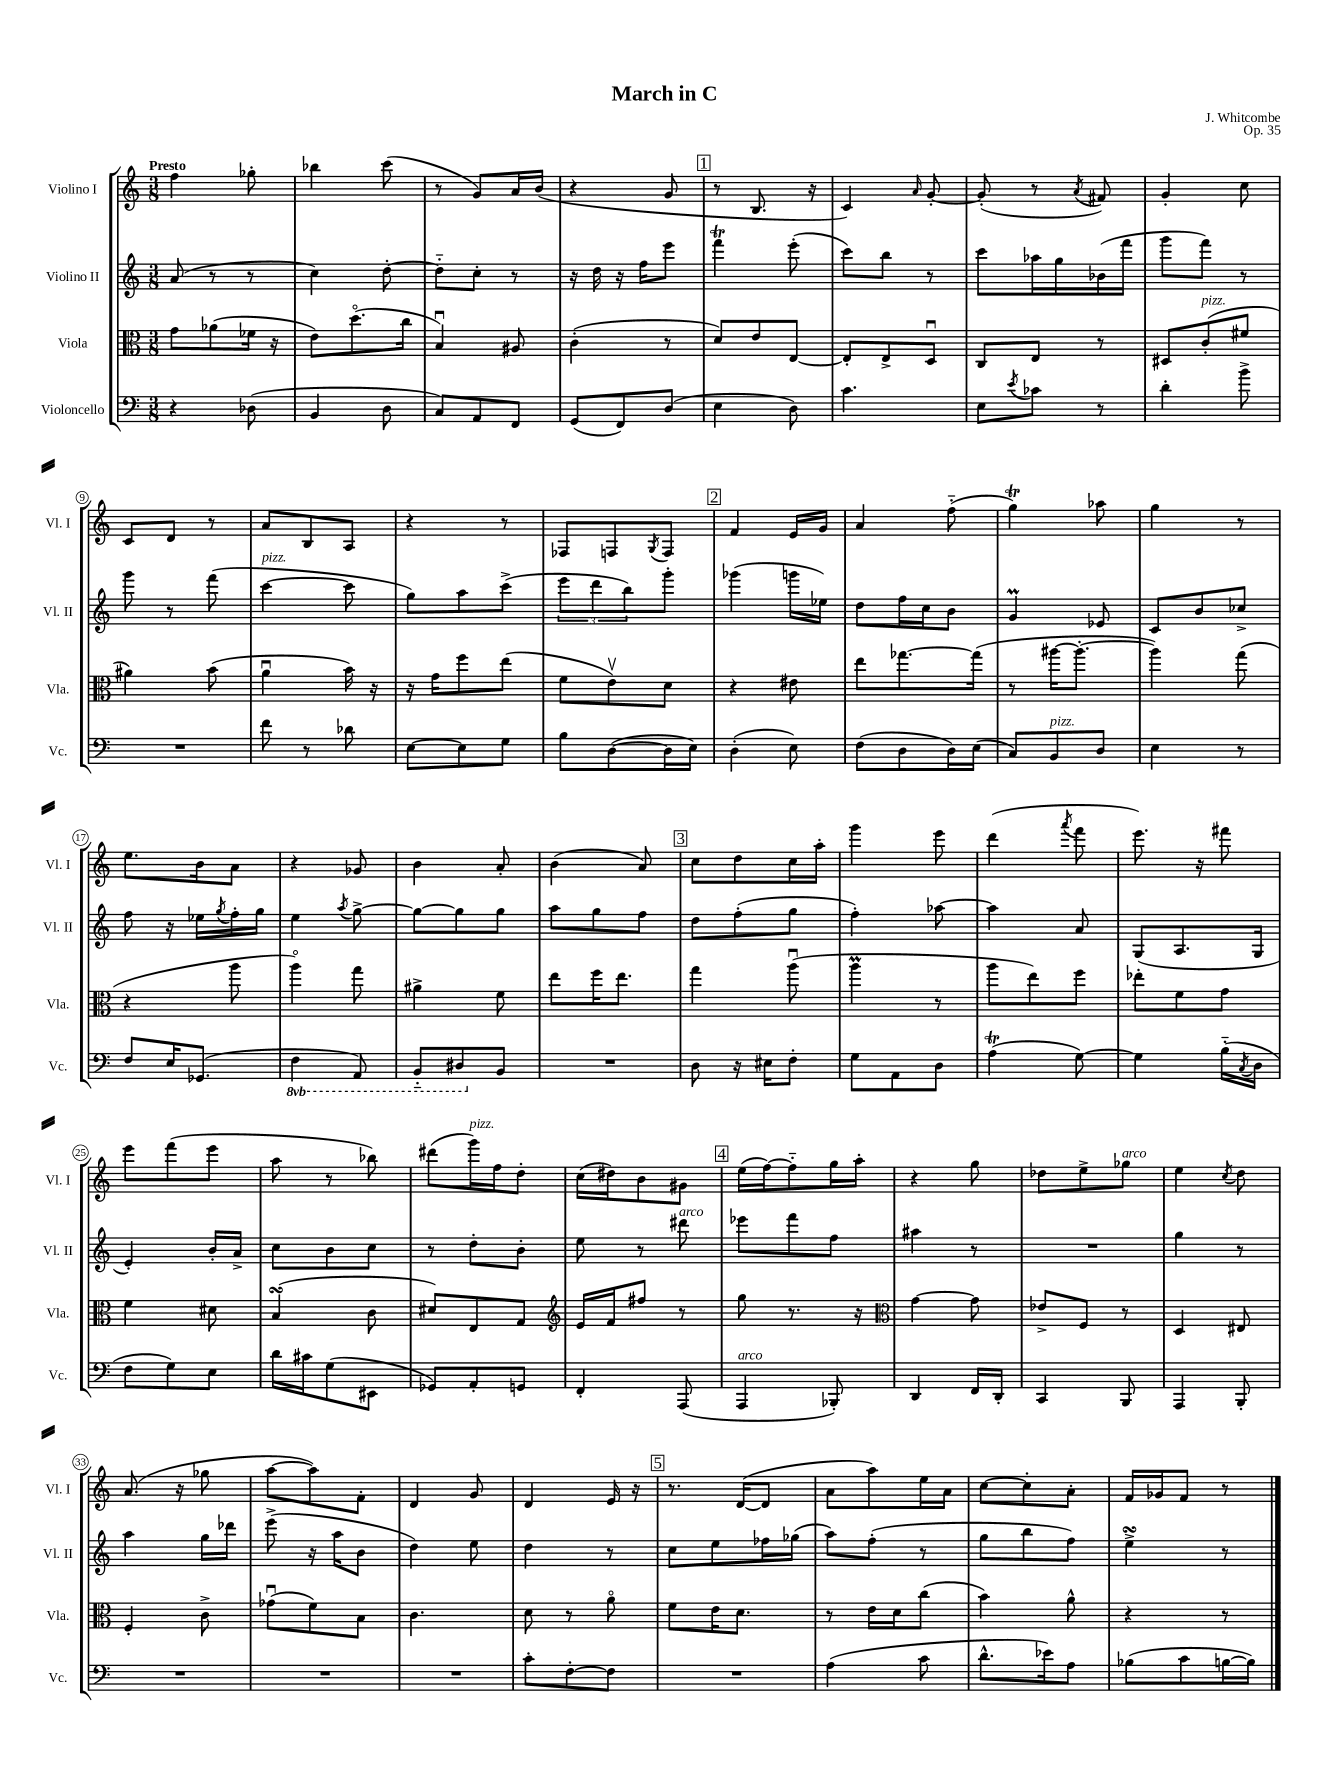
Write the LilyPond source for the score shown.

\header { title = "March in C" composer = "J. Whitcombe" opus = "Op. 35" }
<<
\new StaffGroup <<
\new Staff = "s0" \with { instrumentName = "Violino I" shortInstrumentName = "Vl. I" } {
    \clef treble \key c \major \numericTimeSignature \time 3/8 \tempo "Presto"
    f''4 ges''8-. |
    bes''4 c'''8( |
    r8 g'8) a'16 b'16( |
    r4 g'8 |
    \mark \markup { \box "1" } r8 b8. r16 |
    c'4) \grace { a'16 } g'8~-. |
    g'8-.( r8 \acciaccatura { a'8 } fis'8) |
    g'4-. c''8 |
    c'8 d'8 r8 |
    a'8 b8 a8 |
    r4 r8 |
    fes8 f8 \acciaccatura { g8 } f8 |
    \mark \markup { \box "2" } f'4 e'16 g'16 |
    a'4 f''8-_( |
    g''4\trill) aes''8 |
    g''4 r8 |
    e''8. b'16 a'8 |
    r4 ges'8 |
    b'4 a'8-. |
    b'4( a'8) |
    \mark \markup { \box "3" } c''8 d''8 c''16 a''16-. |
    g'''4 e'''8 |
    d'''4( \acciaccatura { a'''8 } f'''8 |
    e'''8.) r16 fis'''8 |
    e'''8 f'''8( e'''8 |
    a''8 r8 bes''8) |
    dis'''8( g'''16^\markup { \italic "pizz." }) f''16 d''8-. |
    c''16( dis''16) b'8 gis'8 |
    \mark \markup { \box "4" } e''16( f''16~) f''8-_ g''16 a''16-. |
    r4 g''8 |
    des''8 e''8-> ges''8^\markup { \italic "arco" } |
    e''4 \acciaccatura { c''8 } d''8 |
    a'8.( r16 ges''8 |
    a''8~ a''8) f'8-. |
    d'4 g'8 |
    d'4 e'16 r16 |
    \mark \markup { \box "5" } r8. d'16~( d'8 |
    a'8 a''8) e''16 a'16 |
    c''8~ c''8-. a'8-. |
    f'16 ges'16 f'8 r8 \bar "|." |
}
\new Staff = "s1" \with { instrumentName = "Violino II" shortInstrumentName = "Vl. II" } {
    \clef treble \key c \major \numericTimeSignature \time 3/8
    a'8( r8 r8 |
    c''4) d''8~-. |
    d''8-_ c''8-. r8 |
    r16 d''16 r16 f''16 e'''8 |
    \mark \markup { \box "1" } f'''4\trill e'''8-.( |
    c'''8) b''8 r8 |
    c'''8 aes''16 g''16 bes'16( f'''16 |
    g'''8 f'''8) r8 |
    g'''8 r8 f'''8( |
    c'''4~^\markup { \italic "pizz." } c'''8 |
    g''8) a''8 c'''8->( |
    \tuplet 3/2 { e'''8 d'''8 b''8) } g'''8-. |
    \mark \markup { \box "2" } ges'''4( g'''16 ees''16) |
    d''8 f''16 c''16 b'8 |
    g'4\prall ees'8 |
    c'8 b'8 ces''8-> |
    f''8 r16 ees''16 \acciaccatura { g''8 } f''16-. g''16 |
    e''4 \acciaccatura { a''8 } g''8~-> |
    g''8~ g''8 g''8 |
    a''8 g''8 f''8 |
    \mark \markup { \box "3" } d''8 f''8-.( g''8 |
    f''4-.) aes''8~ |
    aes''4 a'8 |
    g8( a8. g16 |
    e'4-.) b'16-. a'16-> |
    c''8 b'8 c''8 |
    r8 d''8-. b'8-. |
    e''8 r8 dis'''8^\markup { \italic "arco" } |
    \mark \markup { \box "4" } ees'''8 f'''8 f''8 |
    ais''4 r8 |
    R4. |
    g''4 r8 |
    a''4 g''16 des'''16 |
    e'''8->( r16 a''16 b'8 |
    d''4) e''8 |
    d''4 r8 |
    \mark \markup { \box "5" } c''8 e''8 fes''16 ges''16( |
    a''8) f''8-.( r8 |
    g''8 b''8 f''8) |
    e''4->\turn r8 \bar "|." |
}
\new Staff = "s2" \with { instrumentName = "Viola" shortInstrumentName = "Vla." } {
    \clef alto \key c \major \numericTimeSignature \time 3/8
    g'8 aes'8( fes'16 r16 |
    e'8) d''8.\flageolet( c''16 |
    b4\downbow) ais8 |
    c'4-.( r8 |
    \mark \markup { \box "1" } d'8) e'8 e8~ |
    e8-. e8-> d8\downbow |
    c8 e8 r8 |
    dis8 c'8-.^\markup { \italic "pizz." }( fis'8 |
    ais'4) b'8( |
    a'4\downbow b'16) r16 |
    r16 g'16 f''8 e''8( |
    f'8 e'8\upbow) d'8 |
    \mark \markup { \box "2" } r4 eis'8 |
    e''8 ges''8.~ ges''16( |
    r8 ais''16~ ais''8.~-. |
    ais''4) g''8( |
    r4 a''8 |
    a''4\flageolet) g''8 |
    ais'4-> f'8 |
    e''8 f''16 e''8. |
    \mark \markup { \box "3" } g''4 a''8\downbow( |
    a''4\prall r8 |
    a''8 e''8) f''8 |
    ees''8-. f'8 g'8 |
    f'4 dis'8 |
    b4\turn( c'8 |
    dis'8) e8 g8 |
    \clef treble e'16 f'16 fis''8 r8 |
    \mark \markup { \box "4" } g''8 r8. r16 |
    \clef alto g'4~ g'8 |
    ees'8-> f8 r8 |
    d4 eis8 |
    f4-. c'8-> |
    ges'8\downbow( f'8) b8 |
    c'4. |
    d'8 r8 a'8\flageolet |
    \mark \markup { \box "5" } f'8 e'16 d'8. |
    r8 e'16 d'16 c''8( |
    b'4) a'8-^ |
    r4 r8 \bar "|." |
}
\new Staff = "s3" \with { instrumentName = "Violoncello" shortInstrumentName = "Vc." } {
    \clef bass \key c \major \numericTimeSignature \time 3/8 \set Staff.ottavationMarkups = #ottavation-simple-ordinals
    r4 des8( |
    b,4 d8 |
    c8) a,8 f,8 |
    g,8( f,8) d8( |
    \mark \markup { \box "1" } e4 d8) |
    c'4. |
    e8 \acciaccatura { e'8 } ces'8 r8 |
    d'4-. b'8-> |
    R4. |
    f'8 r8 des'8 |
    e8~ e8 g8 |
    b8 d8~( d16 e16) |
    \mark \markup { \box "2" } d4-.( e8) |
    f8( d8 d16) e16( |
    c8) b,8^\markup { \italic "pizz." } d8 |
    e4 r8 |
    f8 e16 ges,8.( |
    \ottava #-1 f,4 a,,8) |
    b,,8-_ dis,8 \ottava #0 b,8 |
    R4. |
    \mark \markup { \box "3" } d8 r16 eis16 f8-. |
    g8 a,8 d8 |
    a4\trill( g8~) |
    g4 b16-_( \acciaccatura { c8 } d16 |
    f8 g8) e8 |
    d'16 cis'16 g8( eis,8 |
    ges,8) a,8-. g,8 |
    f,4-. a,,8( |
    \mark \markup { \box "4" } a,,4^\markup { \italic "arco" } bes,,8-.) |
    d,4 f,16 d,16-. |
    c,4 b,,8 |
    a,,4 b,,8-. |
    R4. |
    R4. |
    R4. |
    c'8-. f8~-. f8 |
    \mark \markup { \box "5" } R4. |
    a4( c'8 |
    d'8.-^ ees'16) a8 |
    bes8( c'8 b16~ b16) \bar "|." |
}
>>
>>
\layout { \context { \Score \override BarNumber.stencil = #(make-stencil-circler 0.1 0.3 ly:text-interface::print) } }
